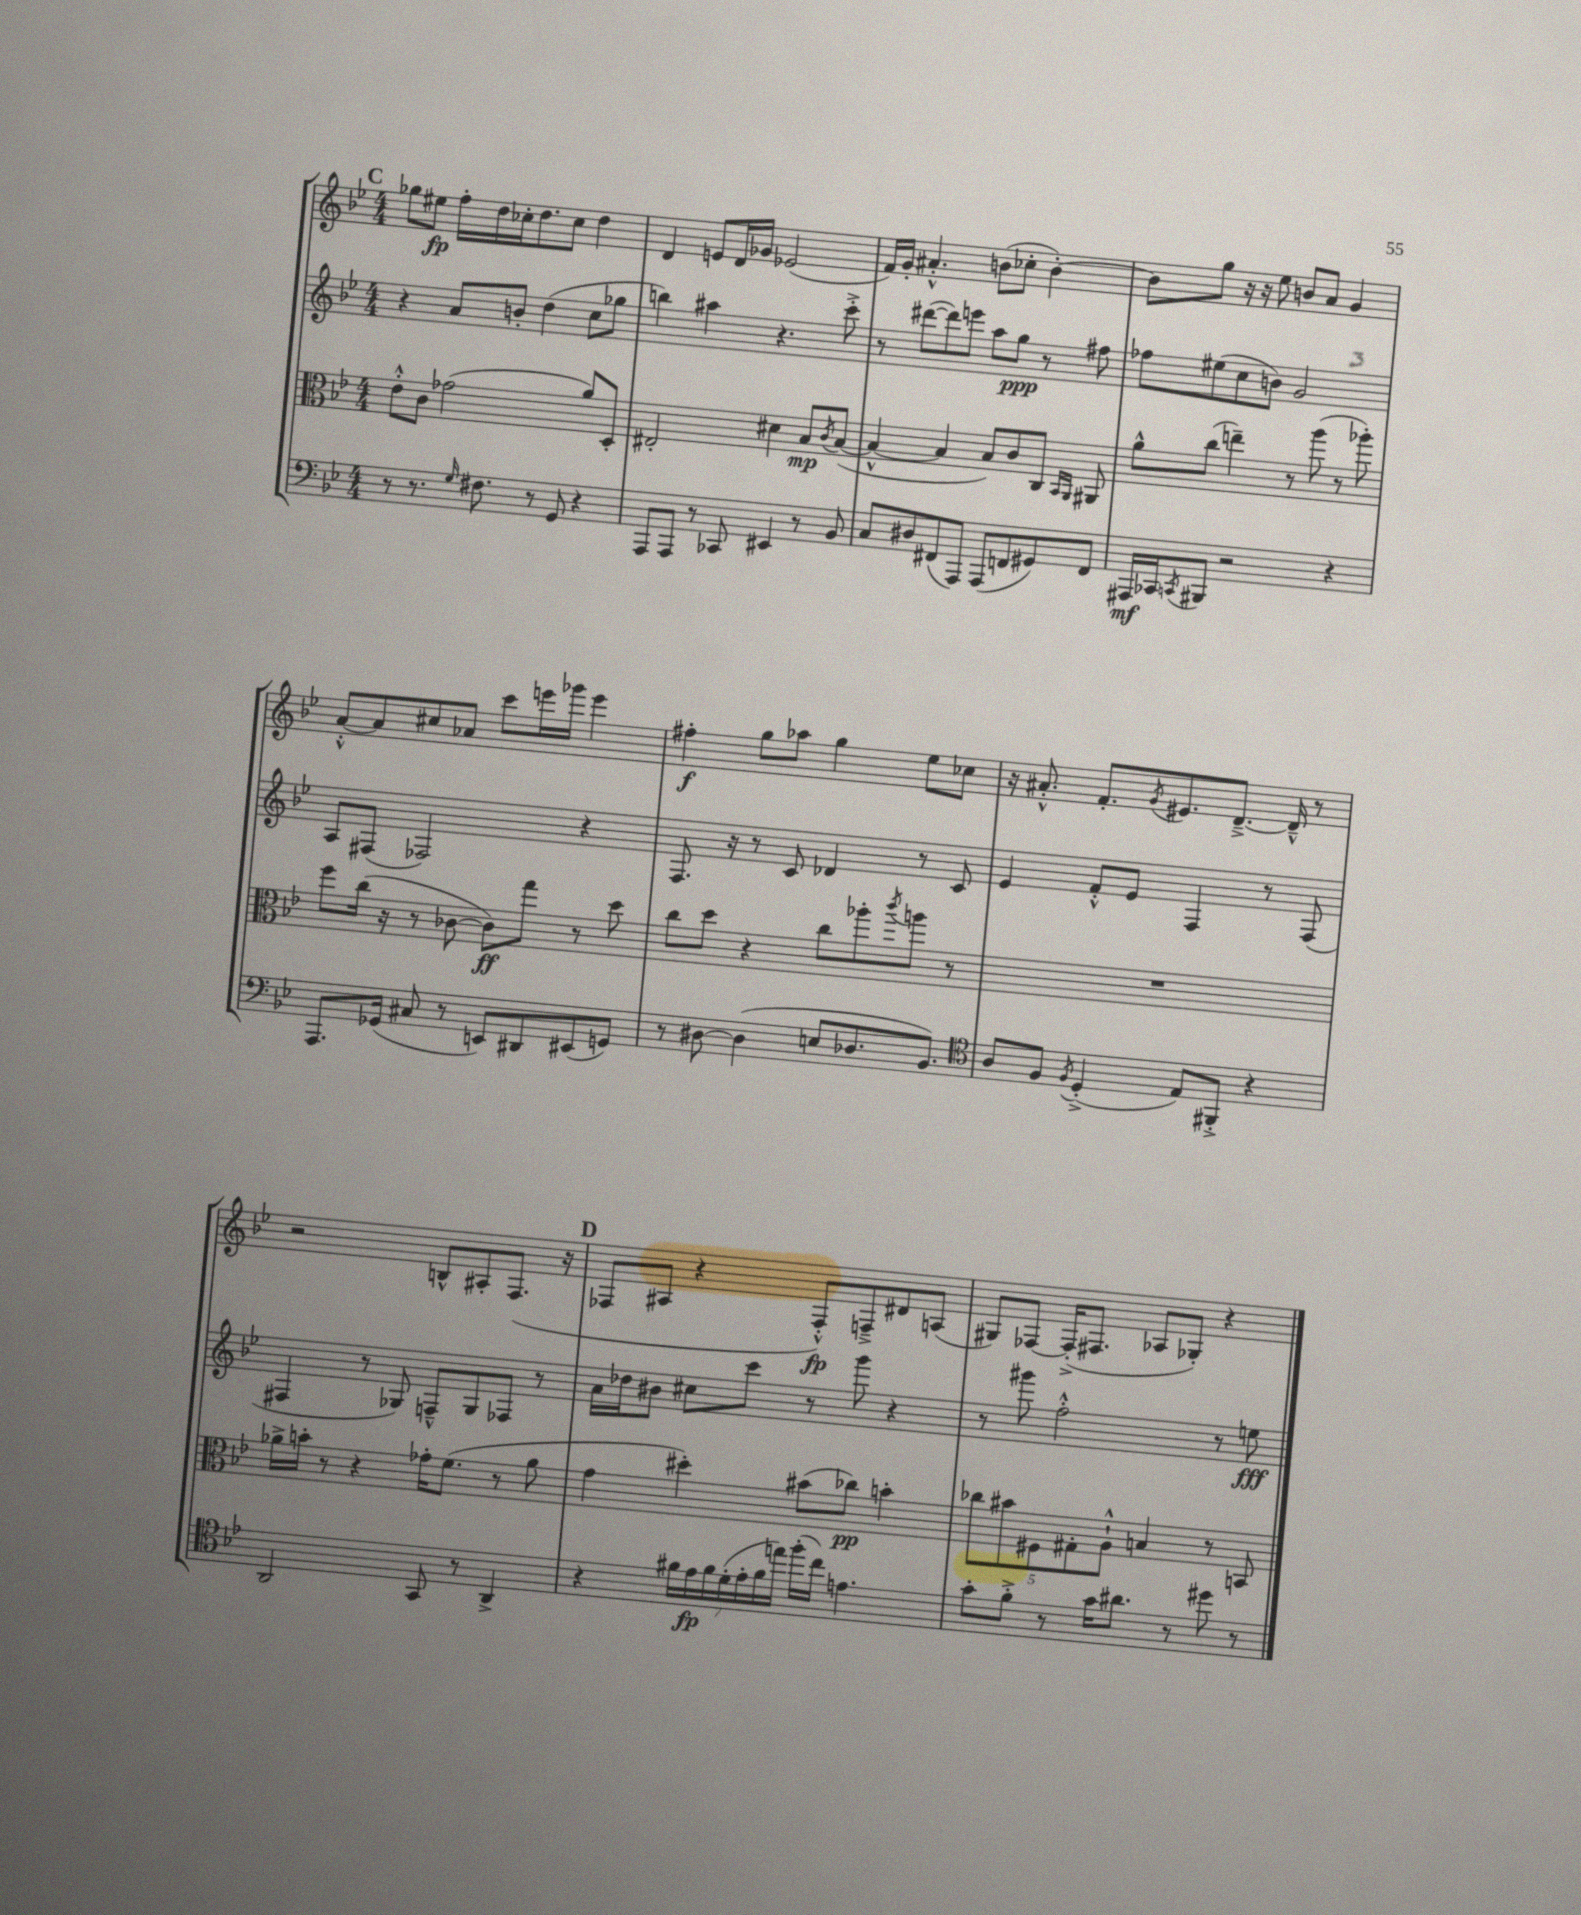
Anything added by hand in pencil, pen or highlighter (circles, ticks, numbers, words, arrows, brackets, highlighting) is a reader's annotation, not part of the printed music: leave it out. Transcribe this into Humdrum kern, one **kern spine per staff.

**kern	**kern	**kern	**kern
*staff4	*staff3	*staff2	*staff1
*clefF4	*clefC3	*clefG2	*clefG2
*k[b-e-]	*k[b-e-]	*k[b-e-]	*k[b-e-]
*M4/4	*M4/4	*M4/4	*M4/4
8r	8e-'^^	4r	8gg-
8.r	8c	.	8ee#
.	(2g-	8a	16ff'
16qqG	.	.	.
8.F#	.	.	16dd
.	.	8b'	16cc-'
.	.	.	8.dd
8r	.	(4dd	.
8GG	.	.	8cc-
4r	8a)	8cc	4dd
.	8D'	8gg-	.
=	=	=	=
8AAA	2E#'	4bb)	4d
8AAA	.	.	.
8r	.	4aa#	8e
8CC-	.	.	16d
.	.	.	16g-
4EE#	4d#	4.r	(2e-
8r	8B-	.	.
.	8qc	.	.
8BB-	([8B-	8ccc'^	.
=	=	=	=
8C	4B-^^_	8r	16f)
.	.	.	16g'
8D#	.	([8ddd#	4.a#'^^
(8FF#	4B-]	8ddd#])	.
8AAA)	.	8eee	.
(8AAA	8B-)	8aa	(8b
8FF	8c	8gg	8cc-'
8GG#)	8C	8r	[4b')
.	16qqBB-	.	.
.	16qqAA	.	.
8FF	8AA#	8ff#	.
=	=	=	=
16AAA#	8a^^	8ff-	8b]
16CC-	.	.	.
8qCC	.	.	.
8BBB#	(8cc	(8ee#	8gg
2r	4ee~)	8cc	16r
.	.	.	16r
.	.	8b)	8ee-
.	8r	2g	8b
.	(8aa	.	8a
4r	8r	.	4g
.	8aa-')	.	.
=	=	=	=
8.AAA	8ff	8A	[8a'^^
.	(16cc	(8F#	8a]
(16GG-	16r	.	.
8C#	8r	2F-)	8cc#
8r	[8c-	.	8a-
8EE)	8c-])	.	8ccc
8DD#	8gg	.	16eee
.	.	.	16ggg-
(8EE#	8r	4r	4eee
8GG)	8dd	.	.
=	=	=	=
8r	8cc	8.F	4ff#'
[8D#	8dd	.	.
.	.	16r	.
(4D#]	4r	8r	8gg
.	.	8c	8aa-
8E	8cc	4d-	4gg
8.D-	8aa-'	.	.
.	8qccc	.	.
.	8aa	8r	8ee-
8.BB-)	.	.	.
.	8r	8c	8cc-
=	=	=	=
*clefC4	*	*	*
8A	1r	4e-	16r
.	.	.	8.a#'^^
8F	.	.	.
8qF	.	.	.
(4D'^	.	8f'^^	8.f'
.	.	8e-	.
.	.	.	8qg
.	.	.	8.e#
8E-)	.	4F	.
8FF#'^	.	.	[8.d~^
4r	.	8r	.
.	.	.	16d~^^]
.	.	(8F	8r
=	=	=	=
2AA	16a-^	4F#	2r
.	16b'	.	.
.	8r	.	.
.	4r	8r	.
.	.	8G-)	.
8GG	16g-'	8F~^^	8B^^
.	(8.f	.	.
8r	.	8G-	8A#'
4AA^	8r	8F-	(8.F
.	8a-	8r	.
.	.	.	16r
=	=	=	=
4r	4g	16a	8F-
.	.	16dd-	.
.	.	8b#	8A#
28f#	4dd#')	8cc#	4r
28e-	.	.	.
28f#	.	.	.
(28d'	.	.	.
.	.	8ccc	.
28e-'	.	.	.
28f#	.	.	.
28ee)	.	.	.
(16ff'	(8b#	8r	8F-'^^)
16cc)	.	.	.
4.e	8cc-)	8ggg	8F~^
.	4b'	4r	8d#
.	.	.	(8A
=	=	=	=
8g'	10cc-	8r	8G#)
.	10b#	.	.
8f'^	.	8ggg#	[8F-
.	10F#	.	.
8r	.	2ff'^^	(16F-'^]
.	10G#'	.	.
.	.	.	8.F#
16g	.	.	.
.	10A`^^	.	.
8.a#	.	.	.
.	4B	.	8A-
8r	.	.	8G-')
8dd#	8r	8r	4r
8r	8BB	8ee	.
==	==	==	==
*-	*-	*-	*-
